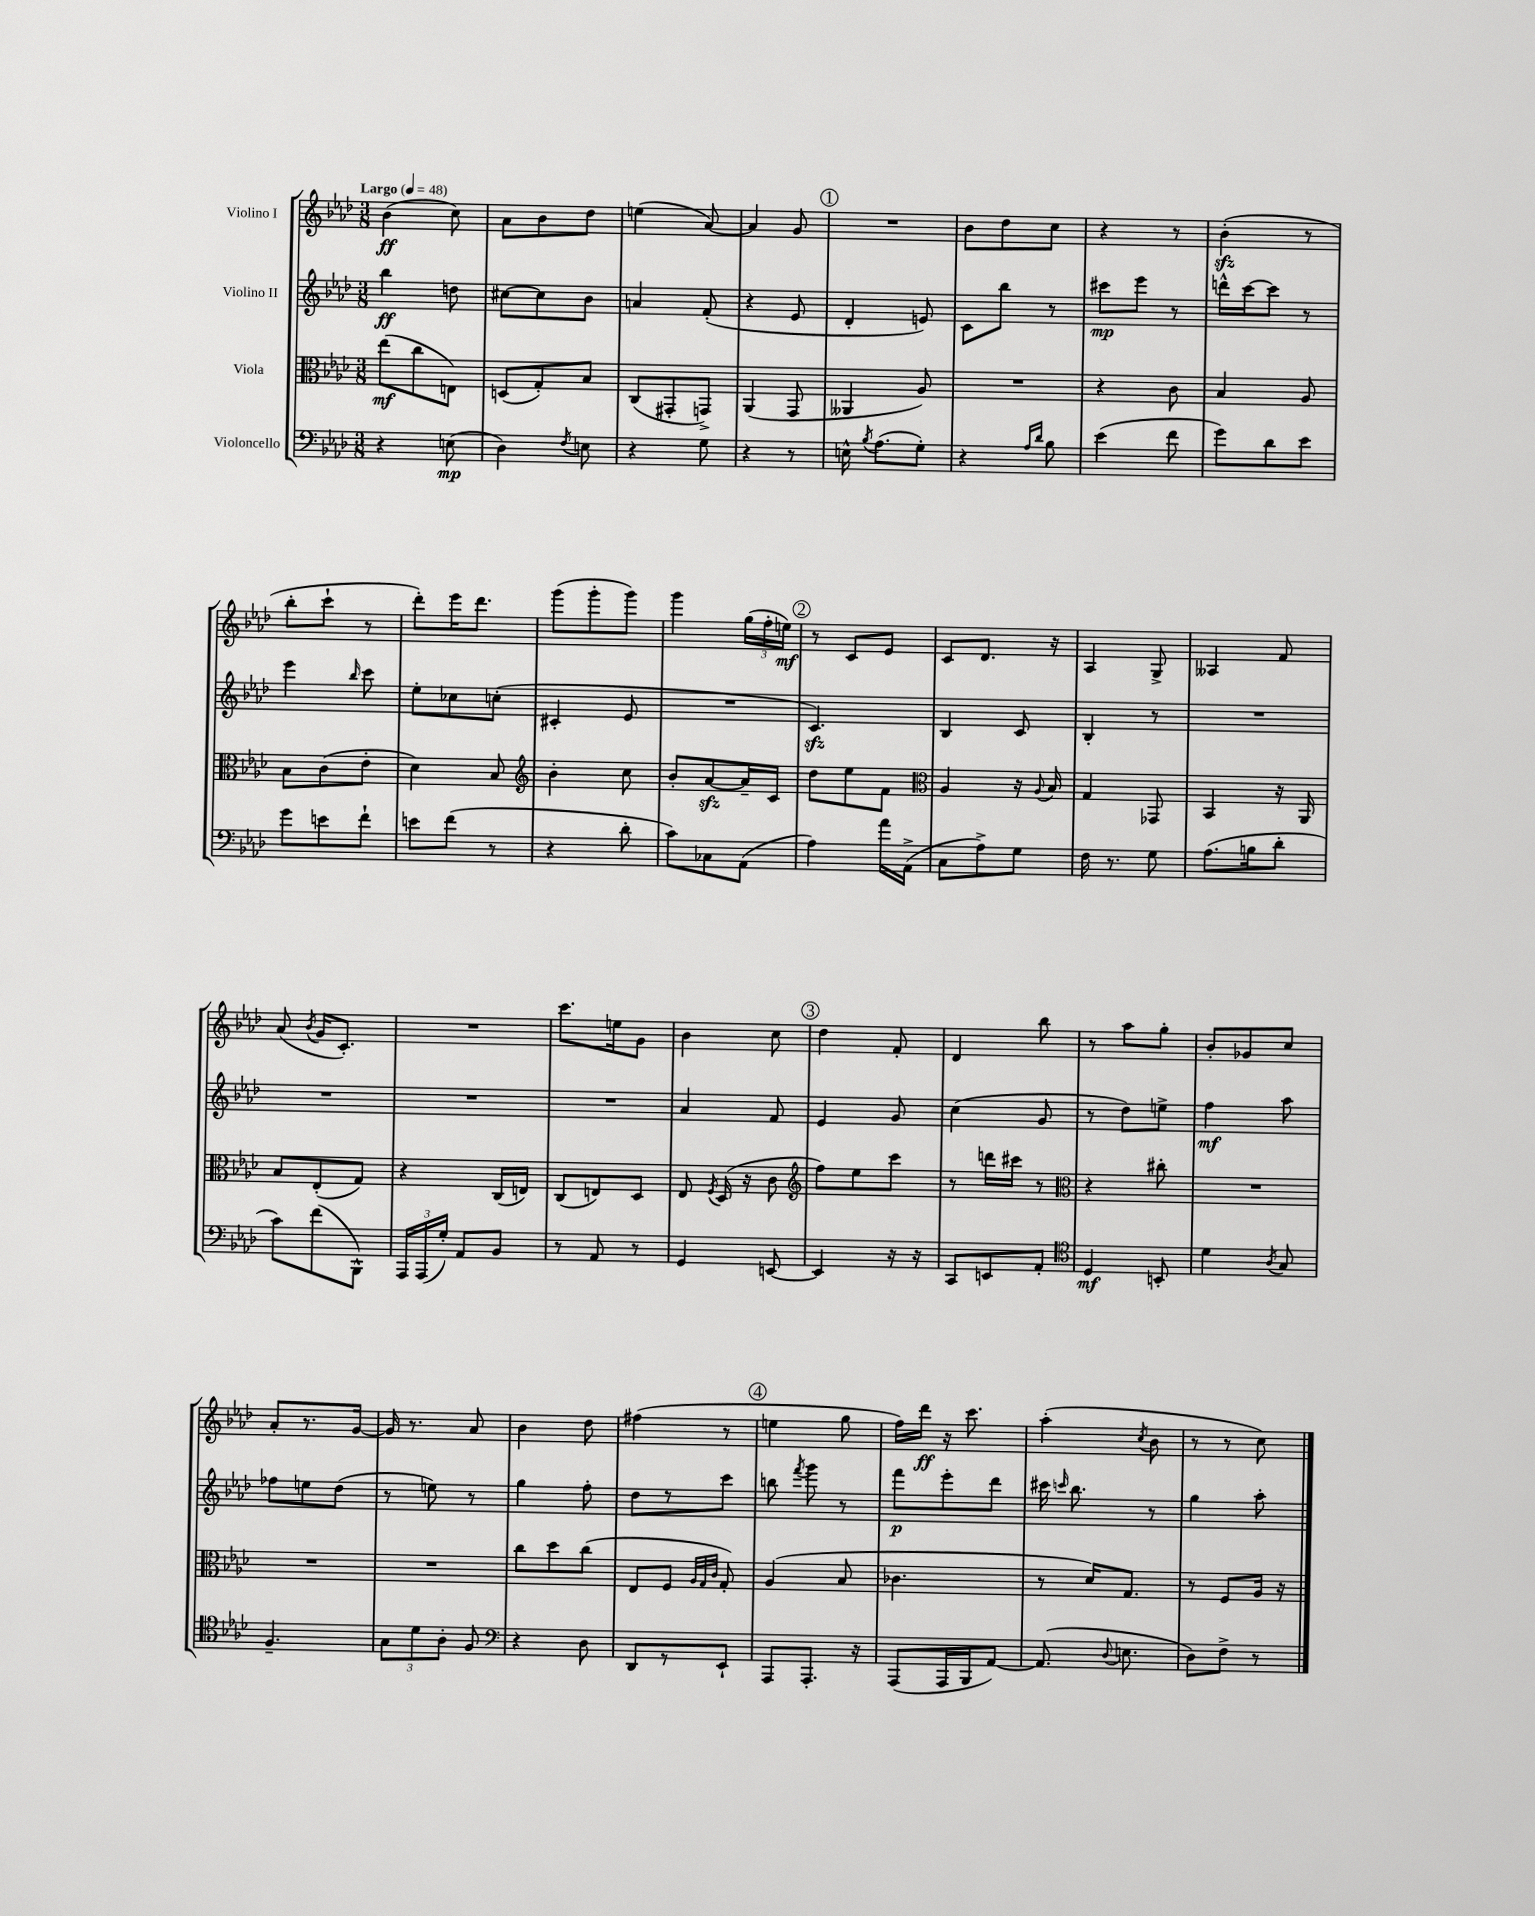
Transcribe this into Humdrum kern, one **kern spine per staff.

**kern	**dynam	**kern	**dynam	**kern	**dynam	**kern	**dynam
*part4	*part4	*part3	*part3	*part2	*part2	*part1	*part1
*staff4	*staff4	*staff3	*staff3	*staff2	*staff2	*staff1	*staff1
*I"Violoncello	*	*I"Viola	*	*I"Violino II	*	*I"Violino I	*
*clefF4	*	*clefC3	*	*clefG2	*	*clefG2	*
*k[b-e-a-d-]	*	*k[b-e-a-d-]	*	*k[b-e-a-d-]	*	*k[b-e-a-d-]	*
*M3/8	*	*M3/8	*	*M3/8	*	*M3/8	*
*MM48	*	*MM48	*	*MM48	*	*MM48	*
=1	=1	=1	=1	=1	=1	=1	=1
!	!	!	!	!	!	!LO:TX:a:B:t=Largo	!
4r	.	(8ee-\L	mf	4bb-\	ff	(4b-\	ff
.	.	8cc\	.	.	.	.	.
(8En\	mp	8En\J)	.	8ddn\	.	8cc\)	.
=2	=2	=2	=2	=2	=2	=2	=2
4D-\)	.	(8Dn/L	.	[8cc#X\L	.	8a-\L	.
.	.	8G'/)	.	8cc#\]	.	8b-\	.
8qF/	.	.	.	.	.	.	.
8En\	.	8B-/J	.	8b-\J	.	8dd-\J	.
=3	=3	=3	=3	=3	=3	=3	=3
4r	.	(8C/L	.	4an/	.	(4een\	.
.	.	8GG#X'/	.	.	.	.	.
8G\	.	8GGn^/J)	.	(8f'/	.	[8a-/)	.
=4	=4	=4	=4	=4	=4	=4	=4
4r	.	(4AA-/	.	4r	.	4a-/]	.
8r	.	8GG/	.	8e-/	.	8g/	.
!!LO:REH:place=s1:t=1
=5	=5	=5	=5	=5	=5	=5	=5
16En^^\	.	4AA--X/	.	4d-'/	.	4.r	.
8qB-/	.	.	.	.	.	.	.
(8.A-\L	.	.	.	.	.	.	.
8G'\J)	.	8A-/)	.	8en/)	.	.	.
=6	=6	=6	=6	=6	=6	=6	=6
4r	.	4.r	.	8c\L	.	8b-\L	.
.	.	.	.	8bb-\J	.	8dd-\	.
16qqA-/LL	.	.	.	.	.	.	.
16qqd-/JJ	.	.	.	.	.	.	.
8B-\	.	.	.	8r	.	8cc\J	.
=7	=7	=7	=7	=7	=7	=7	=7
(4e-\	.	4r	.	8ccc#X\L	mp	4r	.
.	.	.	.	8eee-\J	.	.	.
8f\	.	8c\	.	8r	.	8r	.
=8	=8	=8	=8	=8	=8	=8	=8
8g\L)	.	4B-/	.	16dddn^^\LL	.	(4b-zz'\	.
.	.	.	.	[16ccc\J	.	.	.
8d-\	.	.	.	8ccc\J]	.	.	.
8e-\J	.	8A-/	.	8r	.	8r	.
!!LO:LB:g=z
=9	=9	=9	=9	=9	=9	=9	=9
8g\L	.	8B-\L	.	4eee-\	.	8bb-'\L	.
8en\	.	(8c\	.	.	.	8ccc`\J	.
.	.	.	.	16qqbb-/	.	.	.
8f`\J	.	8e-'\J	.	8ccc\	.	8r	.
=10	=10	=10	=10	=10	=10	=10	=10
8en\L	.	4d-\)	.	8ee-'\L	.	8ddd-'\L)	.
(8f\J	.	.	.	8cc-X\	.	16eee-\K	.
.	.	.	.	.	.	8.ddd-\J	.
8r	.	8B-/	.	(8ccn'\J	.	.	.
=11	=11	=11	=11	=11	=11	=11	=11
*	*	*clefG2	*	*	*	*	*
4r	.	4b-'\	.	4c#X'/	.	(8ggg\L	.
.	.	.	.	.	.	8ggg'\	.
8d-'\	.	8cc\	.	8e-/	.	8ggg\J)	.
=12	=12	=12	=12	=12	=12	=12	=12
8c\L)	.	8b-'/L	.	4.r	.	4ggg\	.
8C-X\	.	[8a-zz/	.	.	.	.	.
(8AA-\J	.	16a-~/L]	.	.	.	(24gg\LL	.
.	.	.	.	.	.	24ff'\	.
.	.	16c/JJ	.	.	.	.	.
.	.	.	.	.	.	24een\JJ)	mf
!!LO:REH:place=s1:t=2
=13	=13	=13	=13	=13	=13	=13	=13
4A-\)	.	8dd-\L	.	4.czz/)	.	8r	.
.	.	8ee-\	.	.	.	8c/L	.
16a-\LL	.	8f\J	.	.	.	8e-/J	.
(16AA-^\JJ	.	.	.	.	.	.	.
=14	=14	=14	=14	=14	=14	=14	=14
*	*	*clefC3	*	*	*	*	*
8C\L	.	4A-/	.	4B-/	.	8c/L	.
8A-^\)	.	.	.	.	.	8.d-/J	.
8G\J	.	16r	.	8c/	.	.	.
.	.	8qqA-/	.	.	.	.	.
.	.	16B-/	.	.	.	16r	.
=15	=15	=15	=15	=15	=15	=15	=15
16F\	.	4G/	.	4B-'/	.	4A-/	.
8.r	.	.	.	.	.	.	.
8G\	.	8GG-X/	.	8r	.	8G^/	.
=16	=16	=16	=16	=16	=16	=16	=16
(8.A-\L	.	4BB-/	.	4.r	.	4A--X/	.
16Bn\k	.	.	.	.	.	.	.
8d-'\J	.	16r	.	.	.	8f/	.
.	.	16AA-/	.	.	.	.	.
!!LO:LB:g=z
=17	=17	=17	=17	=17	=17	=17	=17
8c\L)	.	8B-/L	.	4.r	.	(8a-/	.
.	.	.	.	.	.	8qb-/	.
(8f\	.	(8E-'/	.	.	.	16g/KL	.
.	.	.	.	.	.	8.c'/J)	.
8BBB-^^\J)	.	8G/J)	.	.	.	.	.
=18	=18	=18	=18	=18	=18	=18	=18
24AAA-/LL	.	4r	.	4.r	.	4.r	.
(24AAA-/	.	.	.	.	.	.	.
24G'/JJ)	.	.	.	.	.	.	.
8AA-/L	.	.	.	.	.	.	.
8BB-/J	.	(16C/LL	.	.	.	.	.
.	.	16En/JJ)	.	.	.	.	.
=19	=19	=19	=19	=19	=19	=19	=19
8r	.	(8C/L	.	4.r	.	8.ccc\L	.
8AA-/	.	8En/)	.	.	.	.	.
.	.	.	.	.	.	16een\k	.
8r	.	8D-/J	.	.	.	8g\J	.
=20	=20	=20	=20	=20	=20	=20	=20
4GG/	.	8E-/	.	4a-/	.	4b-\	.
.	.	8qF/	.	.	.	.	.
.	.	(16D-/	.	.	.	.	.
.	.	16r	.	.	.	.	.
[8EEn/	.	8c\	.	8f/	.	8cc\	.
!!LO:REH:place=s1:t=3
=21	=21	=21	=21	=21	=21	=21	=21
*	*	*clefG2	*	*	*	*	*
4EE/]	.	8ff\L)	.	4e-/	.	4dd-\	.
.	.	8ee-\	.	.	.	.	.
16r	.	8ccc\J	.	8g/	.	8f'/	.
16r	.	.	.	.	.	.	.
=22	=22	=22	=22	=22	=22	=22	=22
8CC/L	.	8r	.	(4cc\	.	4d-/	.
8EEn/	.	16dddn\LL	.	.	.	.	.
.	.	16ccc#X\JJ	.	.	.	.	.
8AA-'/J	.	8r	.	8g/	.	8bb-\	.
=23	=23	=23	=23	=23	=23	=23	=23
*clefC4	*	*clefC3	*	*	*	*	*
4D-/	mf	4r	.	8r	.	8r	.
.	.	.	.	8dd-\L)	.	8aa-\L	.
8BBn'/	.	8cc#X'\	.	8een^\J	.	8gg'\J	.
=24	=24	=24	=24	=24	=24	=24	=24
4d-\	.	4.r	.	4ff\	mf	8b-'/L	.
.	.	.	.	.	.	8g-X/	.
8qA-/	.	.	.	.	.	.	.
8G/	.	.	.	8aa-\	.	8cc/J	.
!!LO:LB:g=z
=25	=25	=25	=25	=25	=25	=25	=25
4.F~/	.	4.r	.	8ff-X\L	.	8a-'/L	.
.	.	.	.	8een\	.	8.r	.
.	.	.	.	(8dd-\J	.	.	.
.	.	.	.	.	.	[16g/Jk	.
=26	=26	=26	=26	=26	=26	=26	=26
12G\L	.	4.r	.	8r	.	16g/]	.
.	.	.	.	.	.	8.r	.
12d-\	.	.	.	.	.	.	.
.	.	.	.	8een\)	.	.	.
12A-'\J	.	.	.	.	.	.	.
8F/	.	.	.	8r	.	8a-/	.
=27	=27	=27	=27	=27	=27	=27	=27
*clefF4	*	*	*	*	*	*	*
4r	.	8cc\L	.	4gg\	.	4b-\	.
.	.	8dd-\	.	.	.	.	.
8D-\	.	(8cc\J	.	8ff'\	.	8dd-\	.
=28	=28	=28	=28	=28	=28	=28	=28
8DD-/L	.	8E-/L	.	8dd-\L	.	(4ff#X\	.
8r	.	8F/J	.	8r	.	.	.
.	.	32qqA-/LLL	.	.	.	.	.
.	.	32qqG/	.	.	.	.	.
.	.	32qqc/JJJ	.	.	.	.	.
8EE-`/J	.	8G'/)	.	8ccc\J	.	8r	.
!!LO:REH:place=s1:t=4
=29	=29	=29	=29	=29	=29	=29	=29
8AAA-/L	.	(4A-/	.	8bbn\	.	4een\	.
.	.	.	.	8qfff/	.	.	.
8.AAA-'/J	.	.	.	8ggg\	.	.	.
.	.	8B-/	.	8r	.	8gg\	.
16r	.	.	.	.	.	.	.
=30	=30	=30	=30	=30	=30	=30	=30
(8AAA-/L	.	4.c-X\	.	8fff\L	p	16ff\LL)	.
.	.	.	.	.	.	16ddd-\JJ	ff
16AAA-/L	.	.	.	8eee-'\	.	16r	.
16BBB-/J	.	.	.	.	.	8.ccc\	.
[8AA-/J)	.	.	.	8ddd-\J	.	.	.
=31	=31	=31	=31	=31	=31	=31	=31
(8.AA-/]	.	8r	.	16ccc#X\	.	(4aa-'\	.
.	.	.	.	16qqcccn/	.	.	.
.	.	.	.	8.bb-\	.	.	.
.	.	16d-/KL)	.	.	.	.	.
8qqD-/	.	.	.	.	.	.	.
8.En\	.	8.G/J	.	.	.	.	.
.	.	.	.	.	.	8qcc/	.
.	.	.	.	8r	.	8b-\	.
=32	=32	=32	=32	=32	=32	=32	=32
8D-\L)	.	8r	.	4gg\	.	8r	.
8F^\J	.	8F/L	.	.	.	8r	.
8r	.	16A-/Jk	.	8aa-'\	.	8cc\)	.
.	.	16r	.	.	.	.	.
==	==	==	==	==	==	==	==
*-	*-	*-	*-	*-	*-	*-	*-
